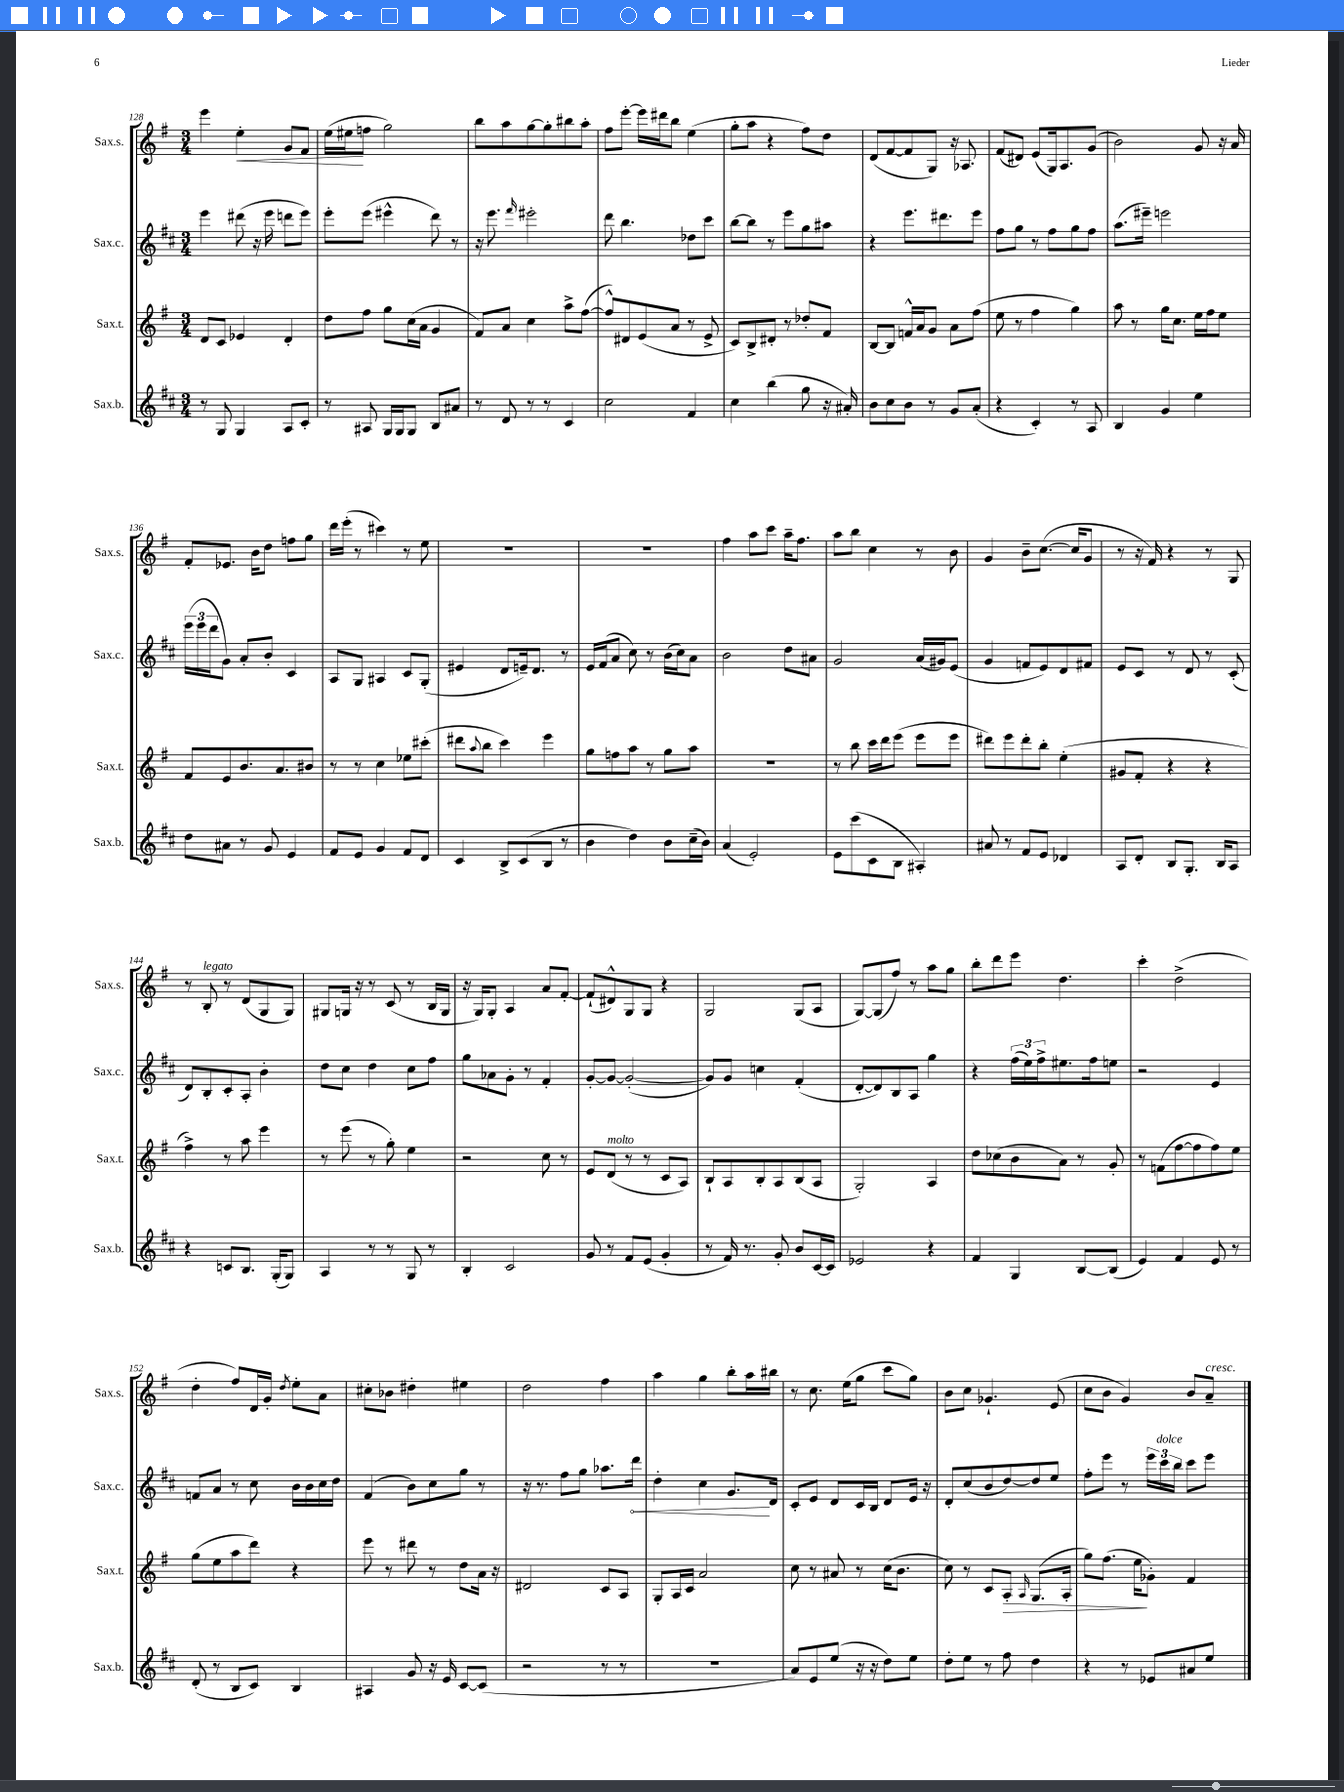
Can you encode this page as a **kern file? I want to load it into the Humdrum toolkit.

**kern	**kern	**kern	**kern
*staff4	*staff3	*staff2	*staff1
*clefG2	*clefG2	*clefG2	*clefG2
*k[f#c#]	*k[f#]	*k[f#c#]	*k[f#]
*M3/4	*M3/4	*M3/4	*M3/4
8r	8d	4eee	4eee
8G	8c	.	.
4G	4e-	(8ddd#	4ee'
.	.	16r	.
.	.	16eee	.
8A	4d'	8ddd	8g
8c#'	.	8eee)	8f#
=	=	=	=
8r	8dd	8eee'	(16ee
.	.	.	16ee#
8A#	8ff#	(8eee	8ff
16G	8gg	4eee#^^	2gg)
16G	.	.	.
8G	(16cc	.	.
.	16a	.	.
8B	4g	8ddd)	.
8a#	.	8r	.
=	=	=	=
8r	8f#)	16r	8bb
.	.	8.eee	.
8d	8a	.	8aa
.	.	16qqfff#	.
8r	4cc	2eee#'	[8gg
8r	.	.	8gg']
4c#	8aa^	.	8bb#
.	([8ff#	.	8aa'
=	=	=	=
2cc#	8ff#^^])	8ddd	8ff#
.	8d#	4.bb	[8eee'
.	(8e	.	16eee]
.	.	.	16ddd#
.	8a	.	8bb
4f#	8r	8dd-	(4ee
.	8e^	8ccc#	.
=	=	=	=
4cc#	8c)	[8bb	8gg'
.	8B^	8bb]	8aa
(4bb	8d#'	8r	4r
.	8r	8eee	.
8gg	8dd-'	8gg	8ff#)
16r	8f#	8aa#	8dd
16a#')	.	.	.
=	=	=	=
8b	[8B	4r	(8d
8cc#	8B]	.	[8f#
8b	16f^^	8.eee	8f#]
.	16a	.	.
8r	8g	.	8G)
.	.	8.ddd#	.
8g	8a	.	16r
.	.	.	8.A-
(8a'	(8ff#	8eee	.
=	=	=	=
4r	8ee	8ff#	(8f#
.	8r	8gg	8d#)
4c#')	4ff#	8r	(8e
.	.	8ff#	16G)
.	.	.	8.A
8r	4gg)	8gg	.
8A	.	8ff#	(8g
=	=	=	=
4B	8aa	(8.aa	2b)
.	8r	.	.
.	.	16eee#~)	.
4g	16gg	2eee	.
.	8.cc	.	.
4ee	16ee	.	8g
.	16ff#	.	.
.	8ee	.	16r
.	.	.	16a
=	=	=	=
8dd	8f#	(24eee	8f#'
.	.	24eee	.
.	.	24ddd	.
8a#	8e	8g)	8.e-
8r	8.b	8a'	.
.	.	.	16b
8g	.	8b'	8dd
.	8.a	.	.
4e	.	4c#	8ff
.	8b#	.	8gg
=	=	=	=
8f#	8r	8A	16ddd
.	.	.	(16eee'
8e	8r	8G	8r
4g	4cc	4A#	4ccc#)
8f#	8ee-	8c#	8r
8d	(8ccc#'	(8G'	8ee
=	=	=	=
4c#	8ddd#	4e#	2.r
.	8qqaa	.	.
.	8bb	.	.
8B^	4ccc)	8d	.
(8c#	.	16e~)	.
.	.	8.d	.
8B	4eee	.	.
8r	.	8r	.
=	=	=	=
4b	8gg	16e	2.r
.	.	(16f#	.
.	8ff	8a	.
4dd)	8aa	8cc#)	.
.	8r	8r	.
8b	8gg	(16b	.
.	.	16cc#)	.
(16cc#~	8aa	8a	.
16b)	.	.	.
=	=	=	=
(4a	2.r	2b	4ff#
2e')	.	.	8aa
.	.	.	8ccc
.	.	8dd	16aa~
.	.	.	8.ff#
.	.	8a#	.
=	=	=	=
8e	8r	2g	8aa
(8ccc#	8bb	.	8bb
8c#	16ccc	.	4cc
.	16ddd	.	.
8B	(8eee	.	.
4A#')	8eee	(16a	8r
.	.	16g#)	.
.	8eee	(8e	8b
=	=	=	=
8a#	8ddd#)	4g	4g
8r	8eee	.	.
8f#	8ddd#'	8f	8b~
8e	8bb'	8e)	([8.cc
4d-	(4ee'	8d	.
.	.	.	16cc]
.	.	8f#	8g
=	=	=	=
8A	8g#	8e	8r
8d'	8f#'	8c#	16r
.	.	.	16f#)
8B	4r	8r	4r
8.G'	.	8d	.
.	4r	8r	8r
16B	.	.	.
8A	.	(8c#'	8G
=	=	=	=
4r	4ff#^)	8d)	8r
.	.	8B'	8B'
8c	8r	8c#'	8r
8.B	8aa	8A'	(8d
.	4eee	4b'	8G
(16G'	.	.	.
8G)	.	.	8G)
=	=	=	=
4A	8r	8dd	8G#
.	(8eee	8cc#	16G
.	.	.	16r
8r	8r	4dd	8r
8r	8gg')	.	(8c
8G	4ee	8cc#	8r
8r	.	8ff#	16B
.	.	.	16G
=	=	=	=
4B'	2r	8gg	16r
.	.	.	16G)
.	.	8a-	8G'
2c#	.	8g'	4A
.	.	8r	.
.	8cc	4f#'	8a
.	8r	.	[8f#'
=	=	=	=
8g	8e	[8g'	(8f#`]
8r	(8d	8g_	8d#^^)
8f#	8r	(2g'_	8G
(8e	8r	.	8G
4g'	8c	.	4r
.	8A)	.	.
=	=	=	=
8r	8B`	8g])	2G
16f#)	8A	8g	.
8.r	.	.	.
.	8B'	4cc	.
8g'	8A	.	.
8b	(8B	(4f#'	(8G
[16c#	8A	.	8A
16c#]	.	.	.
=	=	=	=
2e-	2G')	[8d'	[8G)
.	.	8d])	(8G]
.	.	8B	8ff#)
.	.	8A	8r
4r	4A	4gg	8aa
.	.	.	8gg
=	=	=	=
4f#	8dd	4r	8bb'
.	(8cc-	.	8ddd
4G	8b	(24ff#	8eee
.	.	24ee)	.
.	.	24ff#^	.
.	8a)	8.ee#	4.dd
[8B	8r	.	.
.	.	16ff#	.
(8B]	8g'	8ee	.
=	=	=	=
4e)	8r	2r	4ccc'
.	(8f	.	.
4f#	[8ff#	.	(2dd^
.	8ff#]	.	.
8e	8ff#)	4e	.
8r	8ee	.	.
=	=	=	=
(8d'	(8gg	8f	4dd'
8r	8ee	8a	.
8B	8aa	8r	8ff#)
8c#)	8ddd)	8cc#	16d
.	.	.	16g'
.	.	.	8qdd
4B	4r	16b	8ee'
.	.	16b	.
.	.	16cc#	8a
.	.	16dd	.
=	=	=	=
4A#	8eee	(4f#	8cc#'
.	8r	.	8b-
8g	8ddd#	8b)	4dd#'
16r	8r	8cc#	.
16e	.	.	.
[8c#	8dd	8gg	4ee#
(8c#]	16a	8r	.
.	16r	.	.
=	=	=	=
2r	2d#	16r	2dd
.	.	8.r	.
.	.	8ff#	.
.	.	8gg	.
8r	8c	8.aa-	4ff#
8r	8A	.	.
.	.	16ddd	.
=	=	=	=
2.r	8G'	4dd'	4aa
.	16A	.	.
.	16c	.	.
.	2a	4cc#	4gg
.	.	8.g	8bb'
.	.	.	16aa
.	.	16d	16bb#
=	=	=	=
8a)	8cc	8c#'	8r
8e	8r	8e	8.cc
(8ee	8a#	8d	.
.	.	.	(16ee
16r	8r	16c#	8gg
16r	.	16B	.
8dd)	(16cc	8d	8ccc
.	8.b	.	.
8ee	.	16e	8gg)
.	.	16r	.
=	=	=	=
8dd'	8cc)	8d'	8b
8ee	8r	(8cc#	8cc
8r	8c	8b	4.g-`
8ff#	8A'	[8dd)	.
.	16qqA	.	.
4dd	(8.G	8dd]	.
.	.	8ee	(8e
.	16A'	.	.
=	=	=	=
4r	8gg)	8ff#'	8cc
.	(8.ff#	8eee	8b
8r	.	8r	4g)
.	16ee	.	.
8e-	8g-')	24eee	.
.	.	24ccc#	.
.	.	24bb	.
8a#	4f#	8ccc#	8b
8ee	.	8eee	8a~
==	==	==	==
*-	*-	*-	*-
